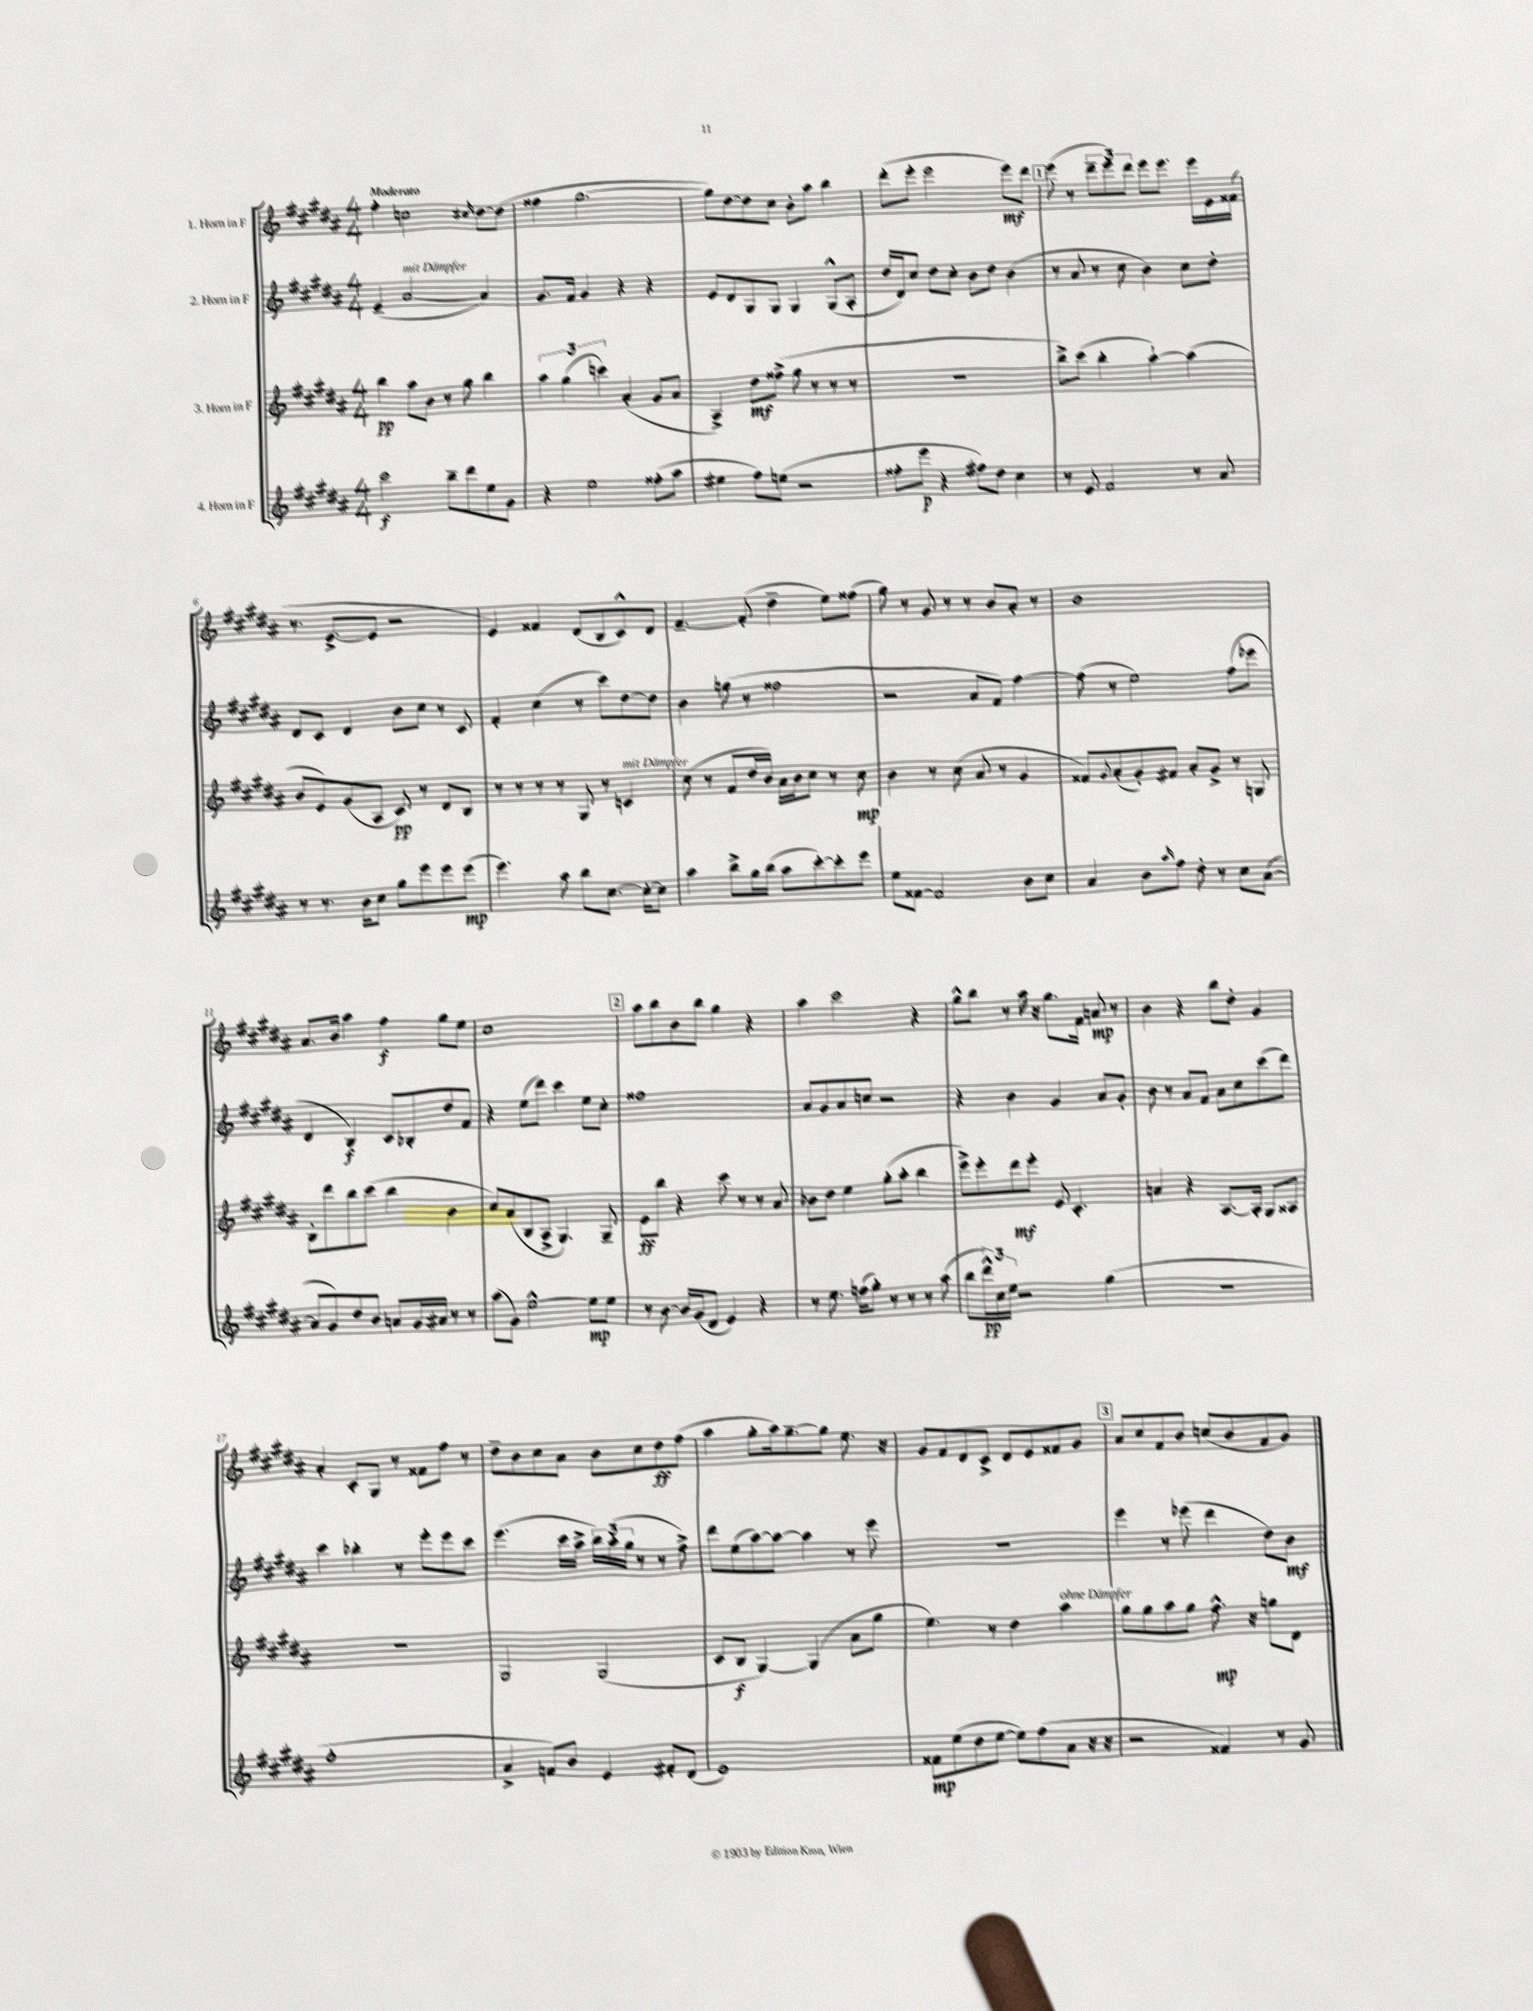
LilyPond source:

<<
\new StaffGroup <<
\new Staff = "s0" \with { instrumentName = "1. Horn in F" } {
    \clef treble \key b \major \numericTimeSignature \time 4/4 \tempo "Moderato"
    fis''4-. c''2 \grace { cis''16 } dis''8~ dis''8( |
    fisis''4 gis''2.~ |
    gis''8) dis''8~ dis''8 cis''8 b'8-. ais''8 b''4 |
    dis'''8-.( e'''8-. e'''2 e'''8\mf) dis'''8 |
    \mark \markup { \box "1" } e'''8( r8 \tuplet 3/2 { dis'''8-- e'''8) dis'''8 } e'''8 e'''8. e'''16 e'16 fisis'16( |
    r8. e'8.~-> e'8 r2 |
    e'4) fisis'4 dis'8( b8 cis'8-^) dis'8 |
    fis'4.~-- fis'8-.( dis''4-- e''8) fisis''8( |
    gis''8) r8 gis'8 r8 r8 b'8 ais'8-. r8 |
    b'1 |
    ais'8. b'16 ais''4 fis''4\f gis''8 e''8 |
    cis''1 |
    \mark \markup { \box "2" } ais''8 b''8 b'8 b''8 gis''4 r4 |
    ais''4 cis'''2 r4 |
    gis''8-^ b''8 r8 ais''16 r16 gis''8. fis'16 a'8\mp r8 |
    b'4 r4 b''8 dis''8-. gis'4 |
    ais'4-. cis'8-. gis8 r8 fisis'8 fis''8 r8 |
    dis''8-- b'8 cis''8 ais'8 b'8 cis''8 dis''8\ff fis''8( |
    ais''4 gis''8-. ais''16) gis''8.~-- gis''8 e''8. r16 |
    gis'8 fis'8 dis'8 cis'8-> dis'8 e'8 fisis'8 gis'8 |
    \mark \markup { \box "3" } ais'8 cis''8 fis'8 b'8 c''8( b'8 fis'8 gis'8) \bar "|." |
}
\new Staff = "s1" \with { instrumentName = "2. Horn in F" } {
    \clef treble \key b \major \numericTimeSignature \time 4/4
    e'4--( ais'2~^\markup { \italic "mit Dämpfer" } ais'4) |
    gis'8. fis'16 gis'4 r4 r4 |
    e'8 dis'8 gis8 gis8 gis4 gis8-^( ais8-. |
    dis''16 dis'16) cis''8 dis''8 cis''8-. b'8 dis''8 b'4( |
    \mark \markup { \box "1" } r8 ais'8 r8 cis''8 b'4) cis''8 dis''8-. |
    dis'8 cis'8 dis'4 b'8 cis''8 r8 cis'8 |
    fis'4-. cis''4( r8 cis'''8) dis''8~ dis''8 |
    b'4 g''8( r8 fisis''2 |
    r2 ais'8 fis'8) fis''4~ |
    fis''8( r8 e''2) fis''8( ees'''8 |
    dis'4 b4\f) cis'8 bes8-. dis''8 fis'8 |
    r4 e''8( dis'''8) cis'''4 e''8 cis''8-. |
    \mark \markup { \box "2" } fisis''1 |
    ais'8 gis'8 ais'8 c''8 r2 |
    r4 b'4 gis'4 ais'8 gis'8-. |
    b'8 r8 ais'8 fis'8 ais'8 cis''8 cis'''8( dis'''8) |
    cis'''4 bes''4-. r8 e'''8-. e'''8 cis'''8 |
    e'''4.( cis'''16 ais''16-> \tuplet 3/2 { b''16) ais''16-.( gis''16 } r8 r8 fis''8->) |
    dis'''8 e''8( ais''8~) ais''8~ ais''4 r8 e'''8 |
    R1 |
    \mark \markup { \box "3" } e'''4 r8 ees'''8( dis'''4 dis''8) b'8\mf \bar "|." |
}
\new Staff = "s2" \with { instrumentName = "3. Horn in F" } {
    \clef treble \key b \major \numericTimeSignature \time 4/4
    b''4\pp ais''8 b'8 r8 gis''8 b''4 |
    \tuplet 3/2 { ais''4 gis''4( c'''4) } ais'4-.( gis'8 ais'8 |
    ais4->) dis''8\mf fisis''8->( gis''8 r8 r8 r8 |
    R1 |
    \mark \markup { \box "1" } b''8->) cis'''8( b''4-. ais''4~-!) ais''4( |
    b'8 e'8) gis'8( ais8 cis'8\pp) r8 dis'8 b8 |
    r8 r8 r8 r8 gis8 r8 c'4^\markup { \italic "mit Dämpfer" } |
    cis''8( r8 fis'8 dis''16 b'16) ais'16 b'16 cis''8 r8 cis''8\mp |
    b'4 r8 cis''8( ais'8 r8 gis'4 |
    fisis'8) \appoggiatura { gis'8 } ais'8-.( gis'8-.) fis'8 ais'8-. gis'8-> r8 g8 |
    b8-. dis'''8 b''8 cis'''8( b''4 b'4 |
    cis''8) ais'8( b8 ais8-> gis4.) gis8-- |
    \mark \markup { \box "2" } e'8\ff b''8 r4 cis'''8 r8 r8 ais'8 |
    bes'8 dis''8 e''4 gis''8-.( ais''8-. b''4 |
    e'''8->) e'''8-. dis'''8\mf e'''8-. e'8 cis'4.-. |
    a'4 r4 ais8.~ ais16-. gis8 aisis8 |
    R1 |
    gis2 gis2( |
    cis'8 b8\f gis4~) gis4( ais'8 gis''8 |
    e''4.) r8 dis''4 ais''4^\markup { \italic "ohne Dämpfer" } |
    \mark \markup { \box "3" } gis''8 gis''8 ais''8 gis''8 fis''8.-^\mp r16 g''8 dis'8 \bar "|." |
}
\new Staff = "s3" \with { instrumentName = "4. Horn in F" } {
    \clef treble \key b \major \numericTimeSignature \time 4/4
    cis'''2\f b''8-- dis'''8 e''8 gis'8 |
    r4 e''2 fisis''8-.( ais''8 |
    eis''4 fis''8) e''8( r2 |
    fisis''8-. e'''8\p r4 fis''8) dis''8 cis''4 |
    \mark \markup { \box "1" } r8 e'8 fis'2 r8 ais'8 |
    r8 r8. b'16 cis''8 gis''8 e'''8 e'''8 e'''8\mp( |
    e'''4.) ais''8 b''8 cis''8.~ cis''16~-. cis''8 |
    ais''4 b''8-> gis''16 b''16( ais''8 cis'''8~-.) cis'''8-. e'''8 |
    e''8 fisis'8~ fisis'2 b'8 cis''8 |
    ais'4 b'8 \grace { ais''16 } fis''8 dis''8-. r8 cis''8 ais'8~( |
    ais'8 gis'8) dis''8 b'8 a'8 gis'16 ais'16 r8 r8 |
    ais''8( gis'8) e''2~-^ e''8\mp e''8 |
    \mark \markup { \box "2" } r8 b'8~ b'16 gis'16( dis'8 e'4) r4 |
    r8 e''8. f''16( gis''8-.) r8 r8 r8 ais''8( |
    b''8 \tuplet 3/2 { dis'''16-^\pp) cis''16 e''16 } r2 gis''4( |
    r1 |
    fis''1-. |
    ais'4-> f'8) b'8 e'4 fis'8-. dis'8( |
    e'1) |
    fisis'8\mp e''8( dis''8 e''8~ e''8) fis''8( ais'8 r16 r16 |
    \mark \markup { \box "3" } r2 fisis'4) r8 gis'8 \bar "|." |
}
>>
>>
